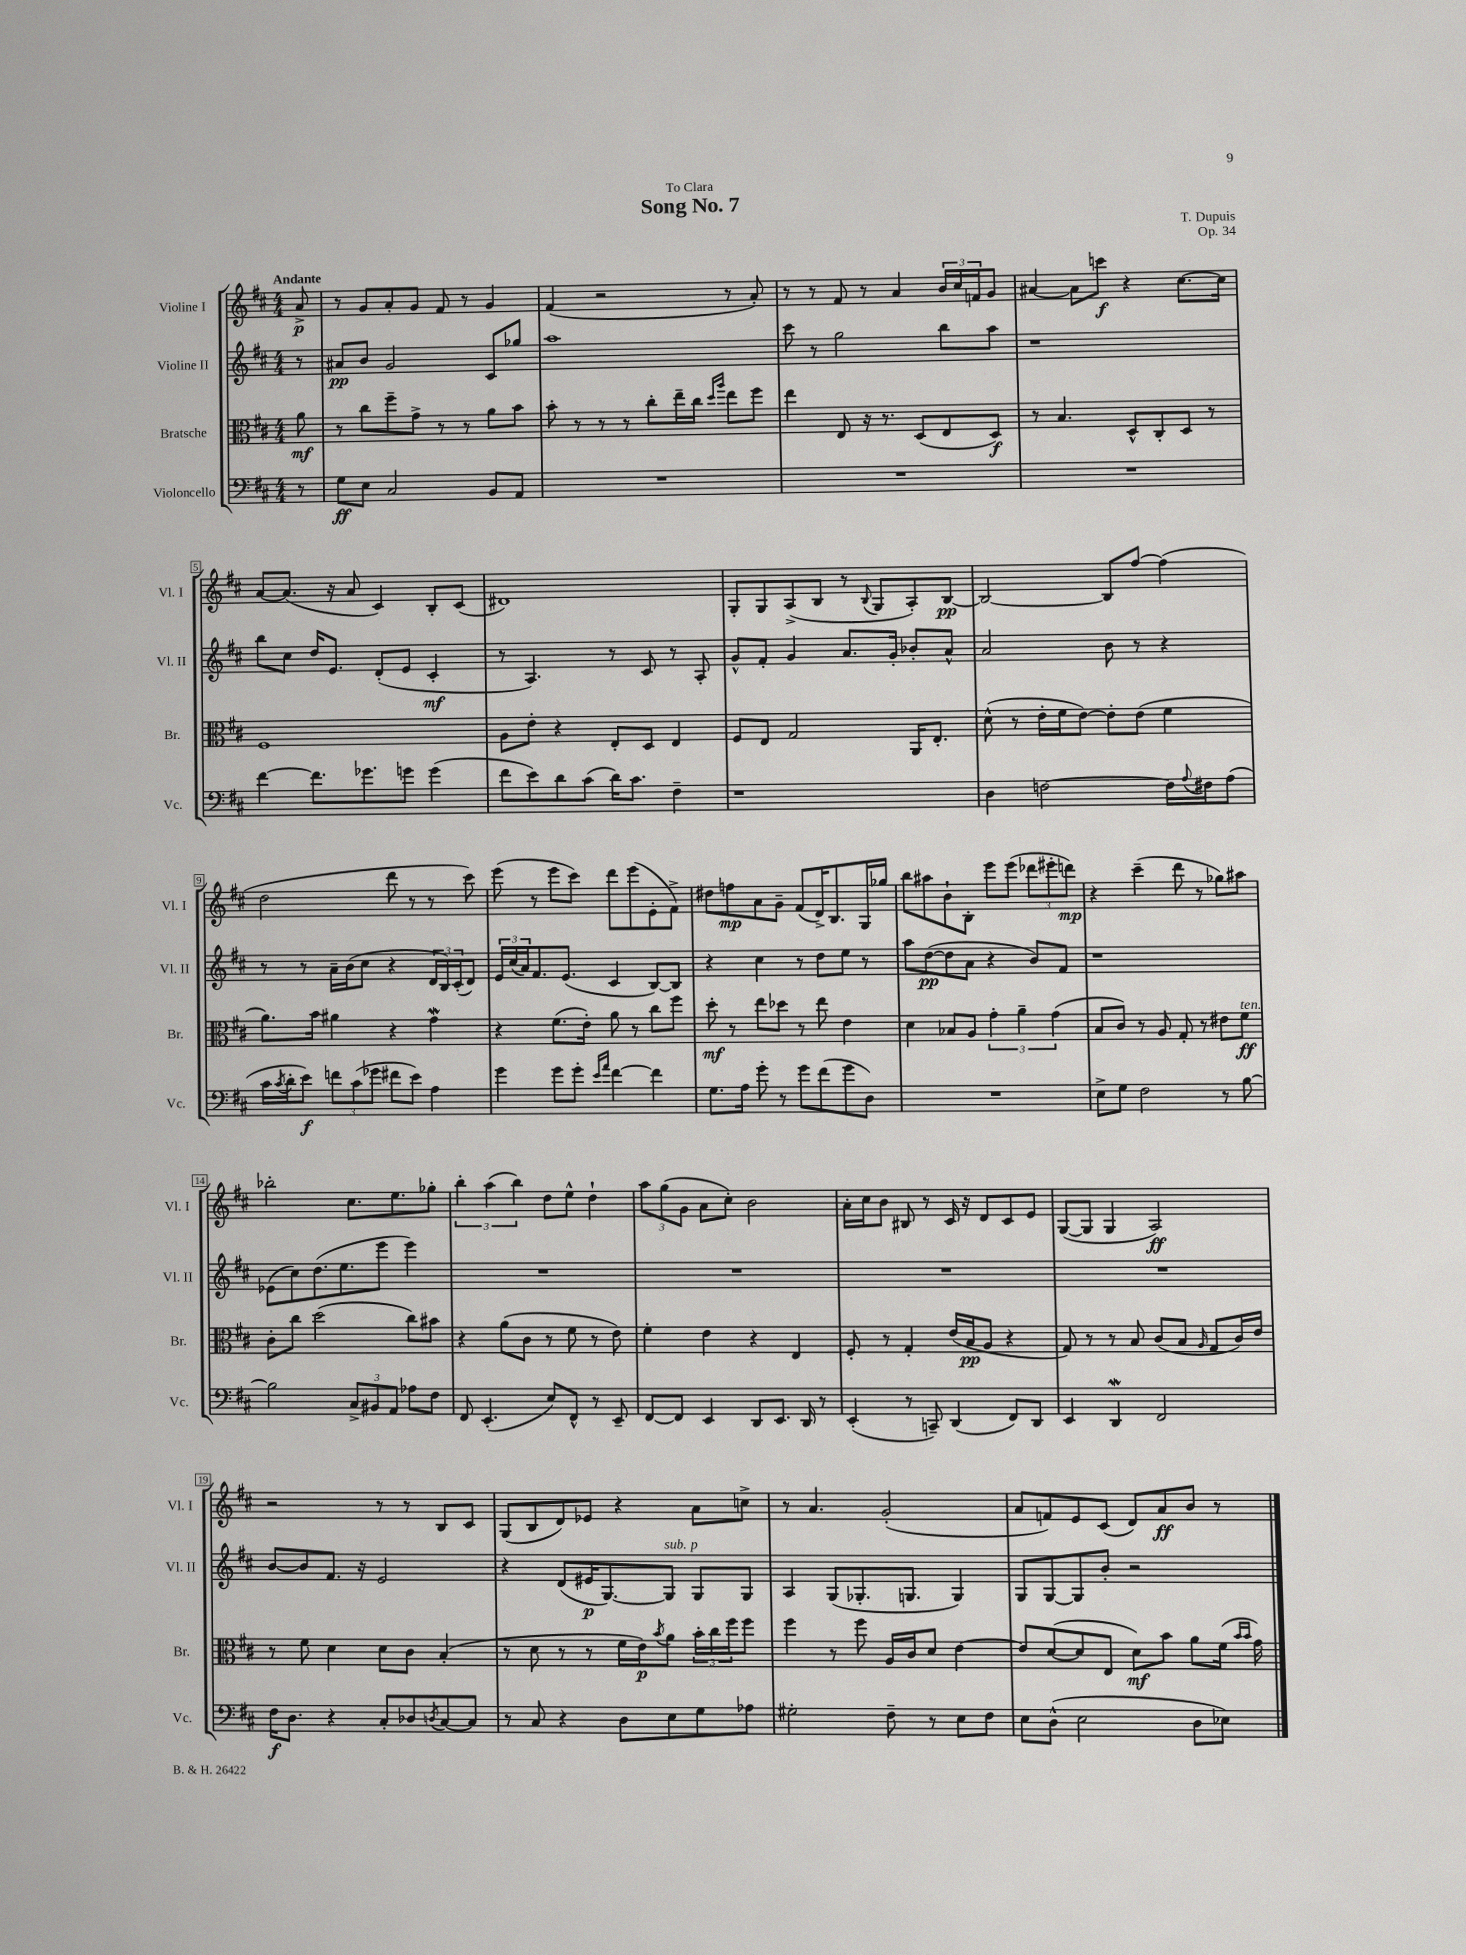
\header { title = "Song No. 7" composer = "T. Dupuis" dedication = "To Clara" opus = "Op. 34" }
<<
\new StaffGroup <<
\new Staff = "s0" \with { instrumentName = "Violine I" shortInstrumentName = "Vl. I" } {
    \clef treble \key d \major \numericTimeSignature \time 4/4 \partial 8 \tempo "Andante"
    a'8->\p |
    r8 g'8 a'8-. g'8 fis'8 r8 g'4 |
    fis'4( r2 r8 a'8-.) |
    r8 r8 fis'8 r8 a'4 \tuplet 3/2 { b'16 cis''16 f'16 } g'8 |
    ais'4~ ais'8 c'''8\f r4 cis''8.~ cis''16 |
    a'8~ a'8.( r16 a'8 cis'4) b8-. cis'8( |
    dis'1) |
    g8-. g8 a8->( b8 r8 \appoggiatura { b8 } g8 a8-.) b8~\pp |
    b2~ b8 fis''8~ fis''4( |
    d''2 d'''8 r8 r8 cis'''8) |
    e'''8( r8 e'''8 cis'''8) d'''8 e'''8( e'8-. fis'8->) |
    dis''8 f''8\mp a'8 g'8-- fis'8( d'16->) b8. g16 ges''16 |
    b''8 ais''8 b'8-! b8-. e'''8 e'''8( \tuplet 3/2 { des'''8 eis'''8-. d'''8\mp) } |
    r4 cis'''4--( d'''8 r8 ges''8) ais''8 |
    bes''2-. cis''8. e''8. ges''8-. |
    \tuplet 3/2 { b''4-. a''4( b''4) } d''8 e''8-^ d''4-! |
    \tuplet 3/2 { a''8 g''8( g'8 } a'8 cis''8-.) b'2 |
    a'16-. cis''16 b'8 bis8 r8 cis'16 r16 d'8 cis'8 e'8 |
    g8~( g8 g4 a2\ff) |
    r2 r8 r8 b8 cis'8 |
    g8( b8 d'8) ees'8 r4 a'8 c''8-> |
    r8 a'4. g'2-.( |
    a'8 f'8) e'8 cis'8( d'8) a'8\ff b'8 r8 \bar "|." |
}
\new Staff = "s1" \with { instrumentName = "Violine II" shortInstrumentName = "Vl. II" } {
    \clef treble \key d \major \numericTimeSignature \time 4/4 \partial 8
    r8 |
    ais'8\pp b'8 g'2 cis'8 ges''8 |
    a''1 |
    cis'''8 r8 g''2 b''8 a''8 |
    r1 |
    b''8 cis''8 d''16 e'8. d'8-.( e'8 cis'4-.\mf |
    r8 a4.) r8 cis'8 r8 a8-. |
    g'8-^ fis'8-. g'4 a'8. g'16-. bes'8-. a'8-^ |
    a'2 b'8 r8 r4 |
    r8 r8 a'16-- b'16( cis''8 r4 \tuplet 3/2 { d'16 b16) cis'16-.( } d'8) |
    \tuplet 3/2 { e'16 cis''16( a'16) } fis'8. e'8.( cis'4 b8~) b8 |
    r4 cis''4 r8 d''8 e''8 r8 |
    a''8 d''8~\pp( d''8 a'8 r4 b'8) fis'8 |
    r1 |
    ees'8( cis''8) d''8.( e''8. e'''8 e'''4) |
    R1 |
    R1 |
    R1 |
    R1 |
    b'8~ b'8 fis'8. r16 e'2 |
    r4 d'8( eis'16\p g8.~) g8^\markup { \italic "sub. p" } g8 g8 |
    a4 g8( ges8.-. g8. g4) |
    g8 g8~ g8 b'8-. r2 \bar "|." |
}
\new Staff = "s2" \with { instrumentName = "Bratsche" shortInstrumentName = "Br." } {
    \clef alto \key d \major \numericTimeSignature \time 4/4 \partial 8
    a'8\mf |
    r8 cis''8 fis''8-- g'8-> r8 r8 a'8 b'8 |
    b'8-. r8 r8 r8 cis''8-. e''16-- cis''16 \grace { d''16 a''16 } e''8 fis''8 |
    e''4 e8 r16 r8. d8( e8 d8\f) |
    r8 b4. d8-^ cis8-. d8 r8 |
    fis1 |
    a8 e'8-. r4 e8-. d8 e4 |
    fis8 e8 g2 a,16 e8.-. |
    d'8-^( r8 e'16-. fis'16 e'8~) e'8-. e'8( fis'4 |
    a'8.) b'16 ais'4 r4 g'4\mordent |
    r4 fis'8.( e'16-.) a'8 r8 cis''8 fis''8 |
    d''8-.\mf r8 e''8 des''8 r8 e''8 e'4 |
    d'4 bes8 a8 \tuplet 3/2 { g'4-. a'4-- g'4( } |
    b8 cis'8) r8 a8 g8-. r8 eis'8 fis'8\ff^\markup { \italic "ten." } |
    cis'8-. cis''8 d''2( cis''8) bis'8 |
    r4 a'8( cis'8 r8 fis'8 r8 e'8) |
    fis'4-. e'4 r4 e4 |
    fis8-. r8 g4-. e'16( b16\pp a8 r4 |
    g8) r8 r8 b8 cis'8( b8 \grace { a16 } g8 cis'16) e'16 |
    r8 fis'8 d'4 d'8 cis'8 b4-.( |
    r8 d'8 r8 r8 fis'16 e'16\p) \acciaccatura { b'8 } a'8 \tuplet 3/2 { b'16-. cis''16 fis''16 } fis''8 |
    fis''4 r8 fis''8 a16 cis'16 d'8 e'4~ |
    e'8 d'8~( d'8 e8 d'8\mf) b'8 a'8 fis'16( \grace { b'16 b'16 } g'16) \bar "|." |
}
\new Staff = "s3" \with { instrumentName = "Violoncello" shortInstrumentName = "Vc." } {
    \clef bass \key d \major \numericTimeSignature \time 4/4 \partial 8
    r8 |
    g8\ff e8 cis2 b,8 a,8 |
    R1 |
    R1 |
    R1 |
    fis'4~ fis'8. ges'8. g'8 g'4( |
    fis'8 e'8) d'8 cis'8( d'16) cis'8. fis4-- |
    r1 |
    d4 f2~ f16 \appoggiatura { a8 } fis16 a8( |
    cis'16 \acciaccatura { cis'8 } d'16-. e'8\f) \tuplet 3/2 { f'8 cis'8( ges'8 } fis'8 e'8) a4 |
    g'4 g'8 g'8-. \grace { e'16 a'16 } fis'4~ fis'4 |
    g8. a16 g'8-. r8 g'8 fis'8( g'8 d8) |
    R1 |
    e8-> g8 fis2 r8 b8~ |
    b2 \tuplet 3/2 { cis8-> bis,8 a,8 } aes8 fis8 |
    fis,8 e,4.-.( e8) fis,8-^ r8 e,8-- |
    fis,8~ fis,8 e,4 d,8 e,8. d,16 r8 |
    e,4-.( r8 c,8--) d,4( fis,8) d,8 |
    e,4 d,4\mordent fis,2 |
    fis16\f d8. r4 cis8-. des8 \acciaccatura { d8 } cis8~ cis8 |
    r8 cis8 r4 d8 e8 g8 aes8 |
    gis2-. fis8-- r8 e8 fis8 |
    e8 d8-^( e2 d8 ees8) \bar "|." |
}
>>
>>
\layout { \context { \Score \override BarNumber.stencil = #(make-stencil-boxer 0.1 0.3 ly:text-interface::print) } }
